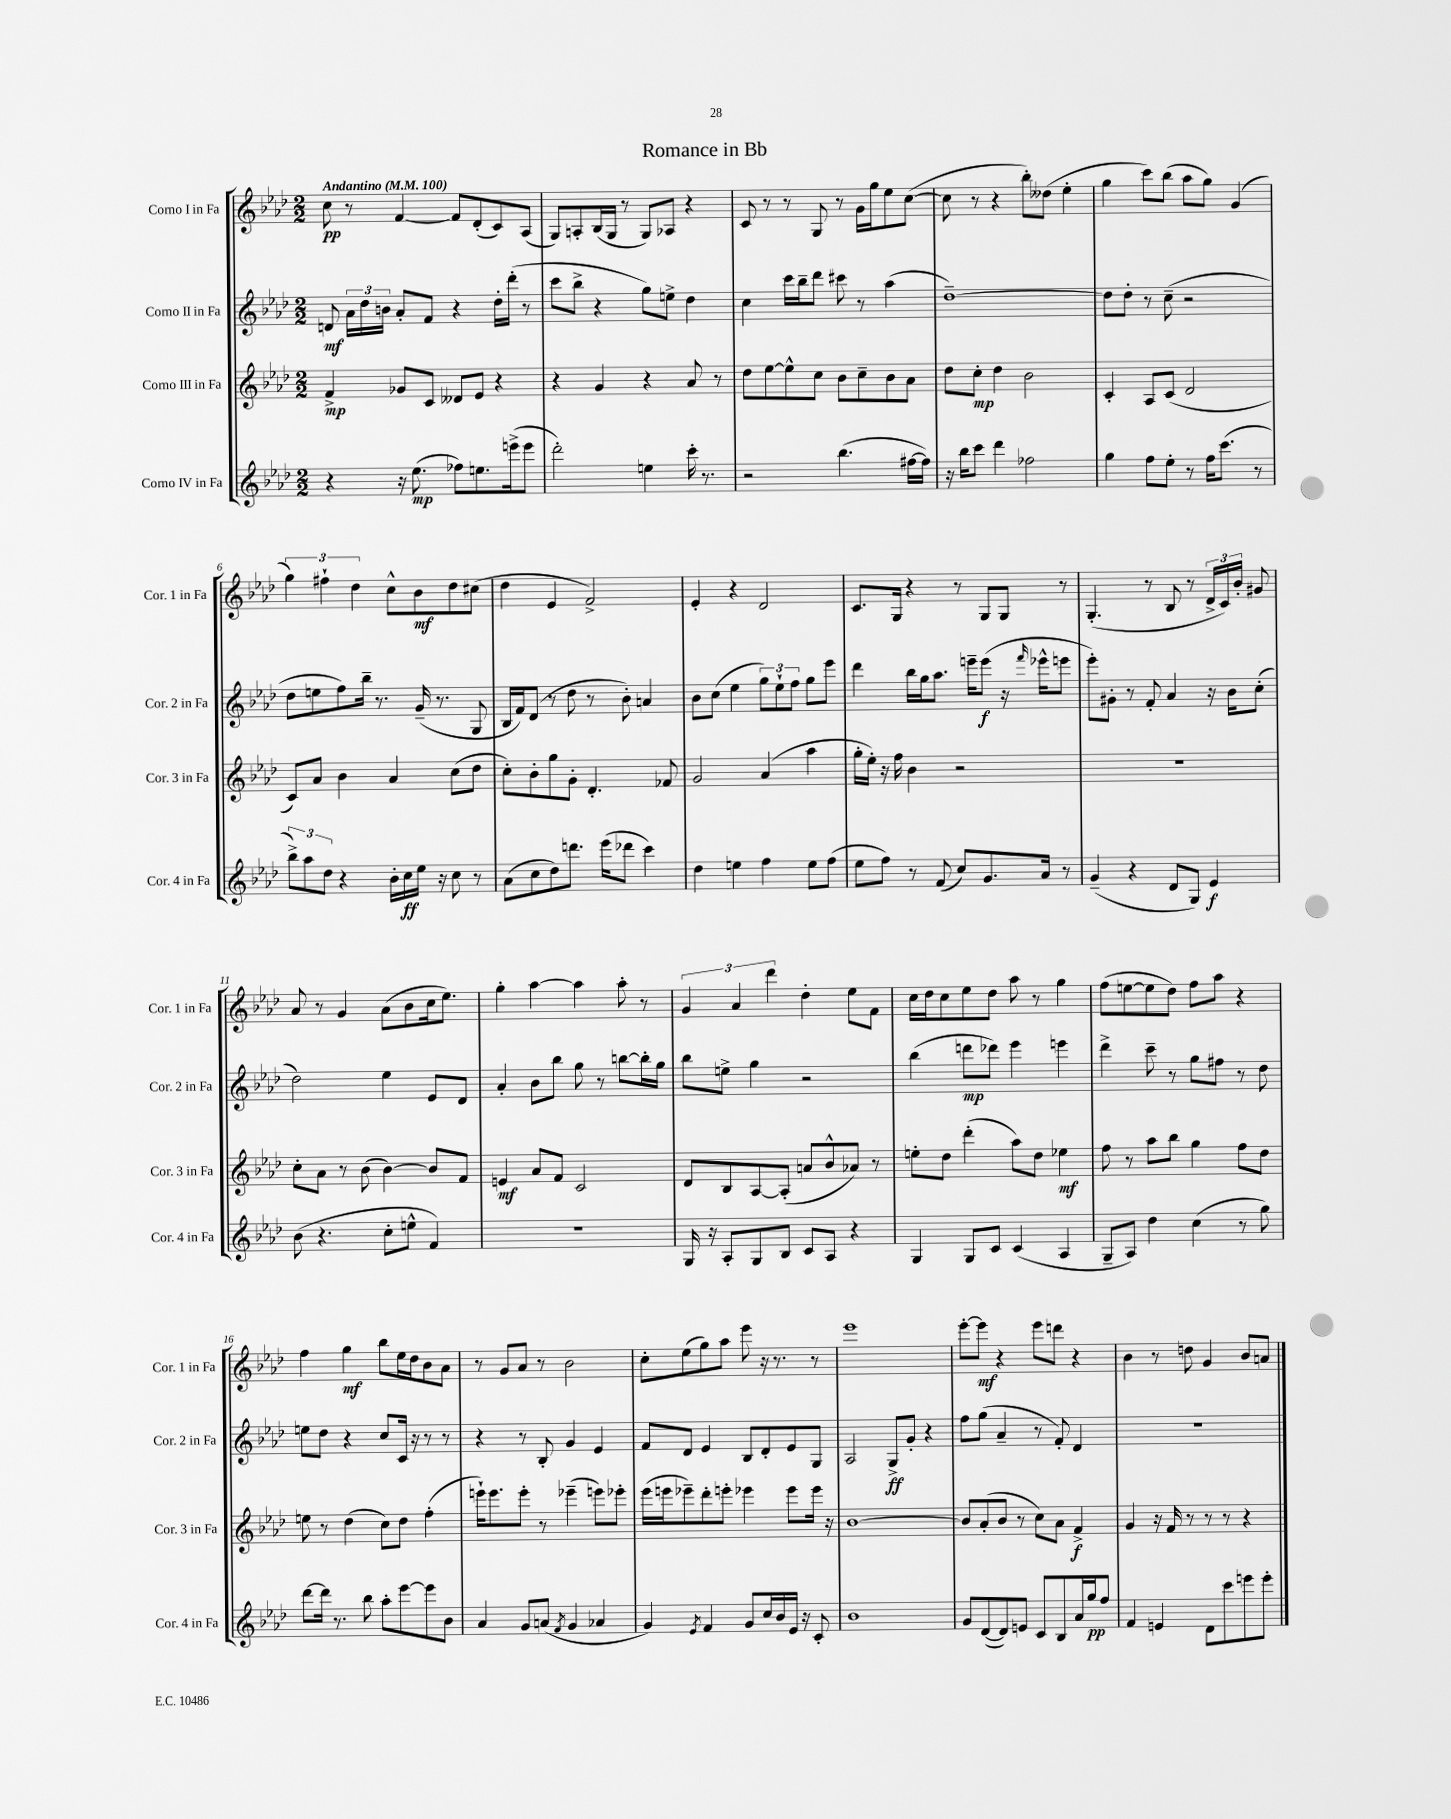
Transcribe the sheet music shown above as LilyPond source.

\header { title = "Romance in Bb" }
<<
\new StaffGroup <<
\new Staff = "s0" \with { instrumentName = "Corno I in Fa" shortInstrumentName = "Cor. 1 in Fa" } {
    \clef treble \key aes \major \numericTimeSignature \time 2/2 \tempo "Andantino" 4 = 100
    \autoBeamOff c''8\pp r8 f'4~ f'8[ des'8-.( c'8) aes8]( |
    g8[) a8-. bes16( g16] r8 g8[) aes8] r4 |
    c'8 r8 r8 g8 r8 g'16[ g''16 ees''8 c''8]~( |
    c''8 r8 r4 bes''8[-.) deses''8]( ees''4-. |
    g''4 c'''8[) bes''8]( aes''8[ g''8]) g'4( |
    \tuplet 3/2 { g''4) fis''4-! des''4 } c''8[-^ bes'8\mf des''8 cis''8]( |
    des''4 ees'4 f'2->) |
    ees'4-. r4 des'2 |
    c'8.[ g16] r4 r8 g8[ g8] r8 |
    g4.-.( r8 bes8 r8 \tuplet 3/2 { des'16[-> c'16) bes'16]-. } gis'8 |
    aes'8 r8 g'4 aes'8[( bes'8 c''16 ees''8.]) |
    g''4-. aes''4~ aes''4 aes''8-. r8 |
    \tuplet 3/2 { g'4 aes'4 des'''4 } des''4-. ees''8[ f'8] |
    c''16[ des''16 c''8 ees''8 des''8] aes''8 r8 g''4 |
    f''8[( e''8~ e''8 des''8]) f''8[ aes''8] r4 |
    f''4 g''4\mf bes''8[ ees''16 des''16 bes'8 aes'8] |
    r8 g'8[ aes'8] r8 bes'2 |
    c''8[-. ees''8( g''8) aes''8] ees'''8 r16 r8. r8 |
    ees'''1 |
    ees'''8[~-. ees'''8]\mf r4 ees'''8[ d'''8] r4 |
    bes'4 r8 d''8 g'4 bes'8[ a'8] \bar "|." |
}
\new Staff = "s1" \with { instrumentName = "Corno II in Fa" shortInstrumentName = "Cor. 2 in Fa" } {
    \clef treble \key aes \major \numericTimeSignature \time 2/2
    \autoBeamOff d'8\mf \tuplet 3/2 { aes'16[ des''16 b'16] } aes'8[-. f'8] r4 des''16[-. des'''16]-.( r8 |
    c'''8[ bes''8]-> r4 g''8[) e''8]-> des''4 |
    c''4 c'''16[ bes''16-- des'''8] cis'''8 r8 aes''4( |
    des''1~--) |
    des''8[ des''8]-. r8 c''8--( r2 |
    des''8[ e''8 f''8) bes''16]-- r8. g'16--( r8. g8 |
    bes16[ f'16) des'8]( r8 des''8 r8 bes'8-.) a'4 |
    bes'8[ c''8]( ees''4 \tuplet 3/2 { g''8[) ees''8-! f''8] } g''8[ ees'''8] |
    des'''4 bes''16[ g''16 aes''8.] e'''16[-- e'''8]\f( r16 \grace { f'''16 } ees'''16[-^ e'''8] |
    ees'''8[-.) gis'8]-. r8 f'8-. aes'4 r16 bes'16[ c''8]-.( |
    des''2) ees''4 ees'8[ des'8] |
    aes'4-. bes'8[ bes''8] g''8 r8 b''8[~ b''16-. g''16] |
    bes''8[ e''8]-> g''4 r2 |
    bes''4( d'''8[\mp des'''8]) ees'''4 e'''4 |
    des'''4-> c'''8-- r8 g''8[ fis''8] r8 des''8 |
    e''8[ des''8] r4 c''8[ c'16] r16 r8 r8 |
    r4 r8 bes8-. g'4 ees'4 |
    f'8[ des'8] ees'4 bes8[ des'8-. ees'8 g8] |
    aes2 g8[->\ff g'8]-. r4 |
    f''8[ g''8]( aes'4-- r8 f'8-.) des'4 |
    R1 \bar "|." |
}
\new Staff = "s2" \with { instrumentName = "Corno III in Fa" shortInstrumentName = "Cor. 3 in Fa" } {
    \clef treble \key aes \major \numericTimeSignature \time 2/2
    \autoBeamOff f'4->\mp ges'8[ c'8] deses'8[ ees'8] r4 |
    r4 g'4 r4 aes'8 r8 |
    des''8[ ees''8~ ees''8-^ c''8] bes'8[ c''8-- bes'8 aes'8] |
    des''8[ c''8]-.\mp des''4 bes'2 |
    c'4-. aes8[ c'8]( des'2 |
    c'8[) aes'8] bes'4 aes'4 c''8[( des''8] |
    c''8[-.) bes'8-. g''8 g'8]-. des'4.-. fes'8 |
    g'2 aes'4( aes''4 |
    g''16[-. ees''16]-.) r16 f''16 bes'4 r2 |
    R1 |
    c''8[-. aes'8] r8 bes'8( bes'4~) bes'8[ f'8] |
    e'4\mf aes'8[ f'8] c'2 |
    des'8[ bes8 aes8~ aes8]-.( a'8[ bes'8-^ aes'8]) r8 |
    e''8[-. des''8] des'''4-.( aes''8[) des''8] ees''4\mf |
    f''8 r8 aes''8[ bes''8] g''4 f''8[ des''8] |
    e''8 r8 des''4( c''8[) des''8] f''4-.( |
    e'''16[-!) e'''8. e'''8]-. r8 ees'''4--( e'''8[) ees'''8]-. |
    ees'''16[( e'''16 ees'''8--) des'''8-. e'''8]-. ees'''4 ees'''8[ ees'''16] r16 |
    bes'1~ |
    bes'8[ aes'8-.( bes'8] r8 c''8[) aes'8] f'4->\f |
    g'4 r16 f'16 r8 r8 r8 r4 \bar "|." |
}
\new Staff = "s3" \with { instrumentName = "Corno IV in Fa" shortInstrumentName = "Cor. 4 in Fa" } {
    \clef treble \key aes \major \numericTimeSignature \time 2/2
    \autoBeamOff r4 r16 ees''8.\mp( fes''8[) e''8. e'''16->( e'''8] |
    des'''2-.) e''4 c'''16-. r8. |
    r2 bes''4.( fis''16[~ fis''16]) |
    r16 bes''16[ c'''8] des'''4 fes''2 |
    g''4 f''8[ ees''8]-. r8 f''16[ c'''8.]( r8 |
    \tuplet 3/2 { bes''8[->) aes''8 des''8] } r4 bes'16[-. c''16\ff ees''16] r16 c''8 r8 |
    aes'8[( c''8 des''8) d'''8.] ees'''16[( des'''8] c'''4) |
    des''4 e''4 f''4 e''8[ f''8]( |
    ees''8[ f''8]) r8 f'8( c''8[) g'8. aes'16] r8 |
    g'4--( r4 des'8[ g8]) ees'4\f |
    bes'8( r4. c''8[-. e''8]-^ f'4) |
    R1 |
    g16 r16 aes8[-. g8 bes8] c'8[ aes8] r4 |
    g4 g8[ c'8] c'4( aes4 |
    g8[-- aes8]) des''4 c''4( r8 g''8) |
    des'''8[~ des'''16] r8. bes''8 aes''8[-. ees'''8~ ees'''8 bes'8] |
    aes'4 g'8[ a'8]( \acciaccatura { f'8 } g'4 aes'4 |
    g'4) \acciaccatura { ees'8 } f'4 g'8[ c''16 bes'16 ees'16] r16 c'8-. |
    bes'1 |
    g'8[ des'8~( des'8) e'8] c'8[ bes8 aes'16 g''16\pp f''8] |
    f'4 e'4 des'8[ c'''8 e'''8 e'''8]-. \bar "|." |
}
>>
>>
